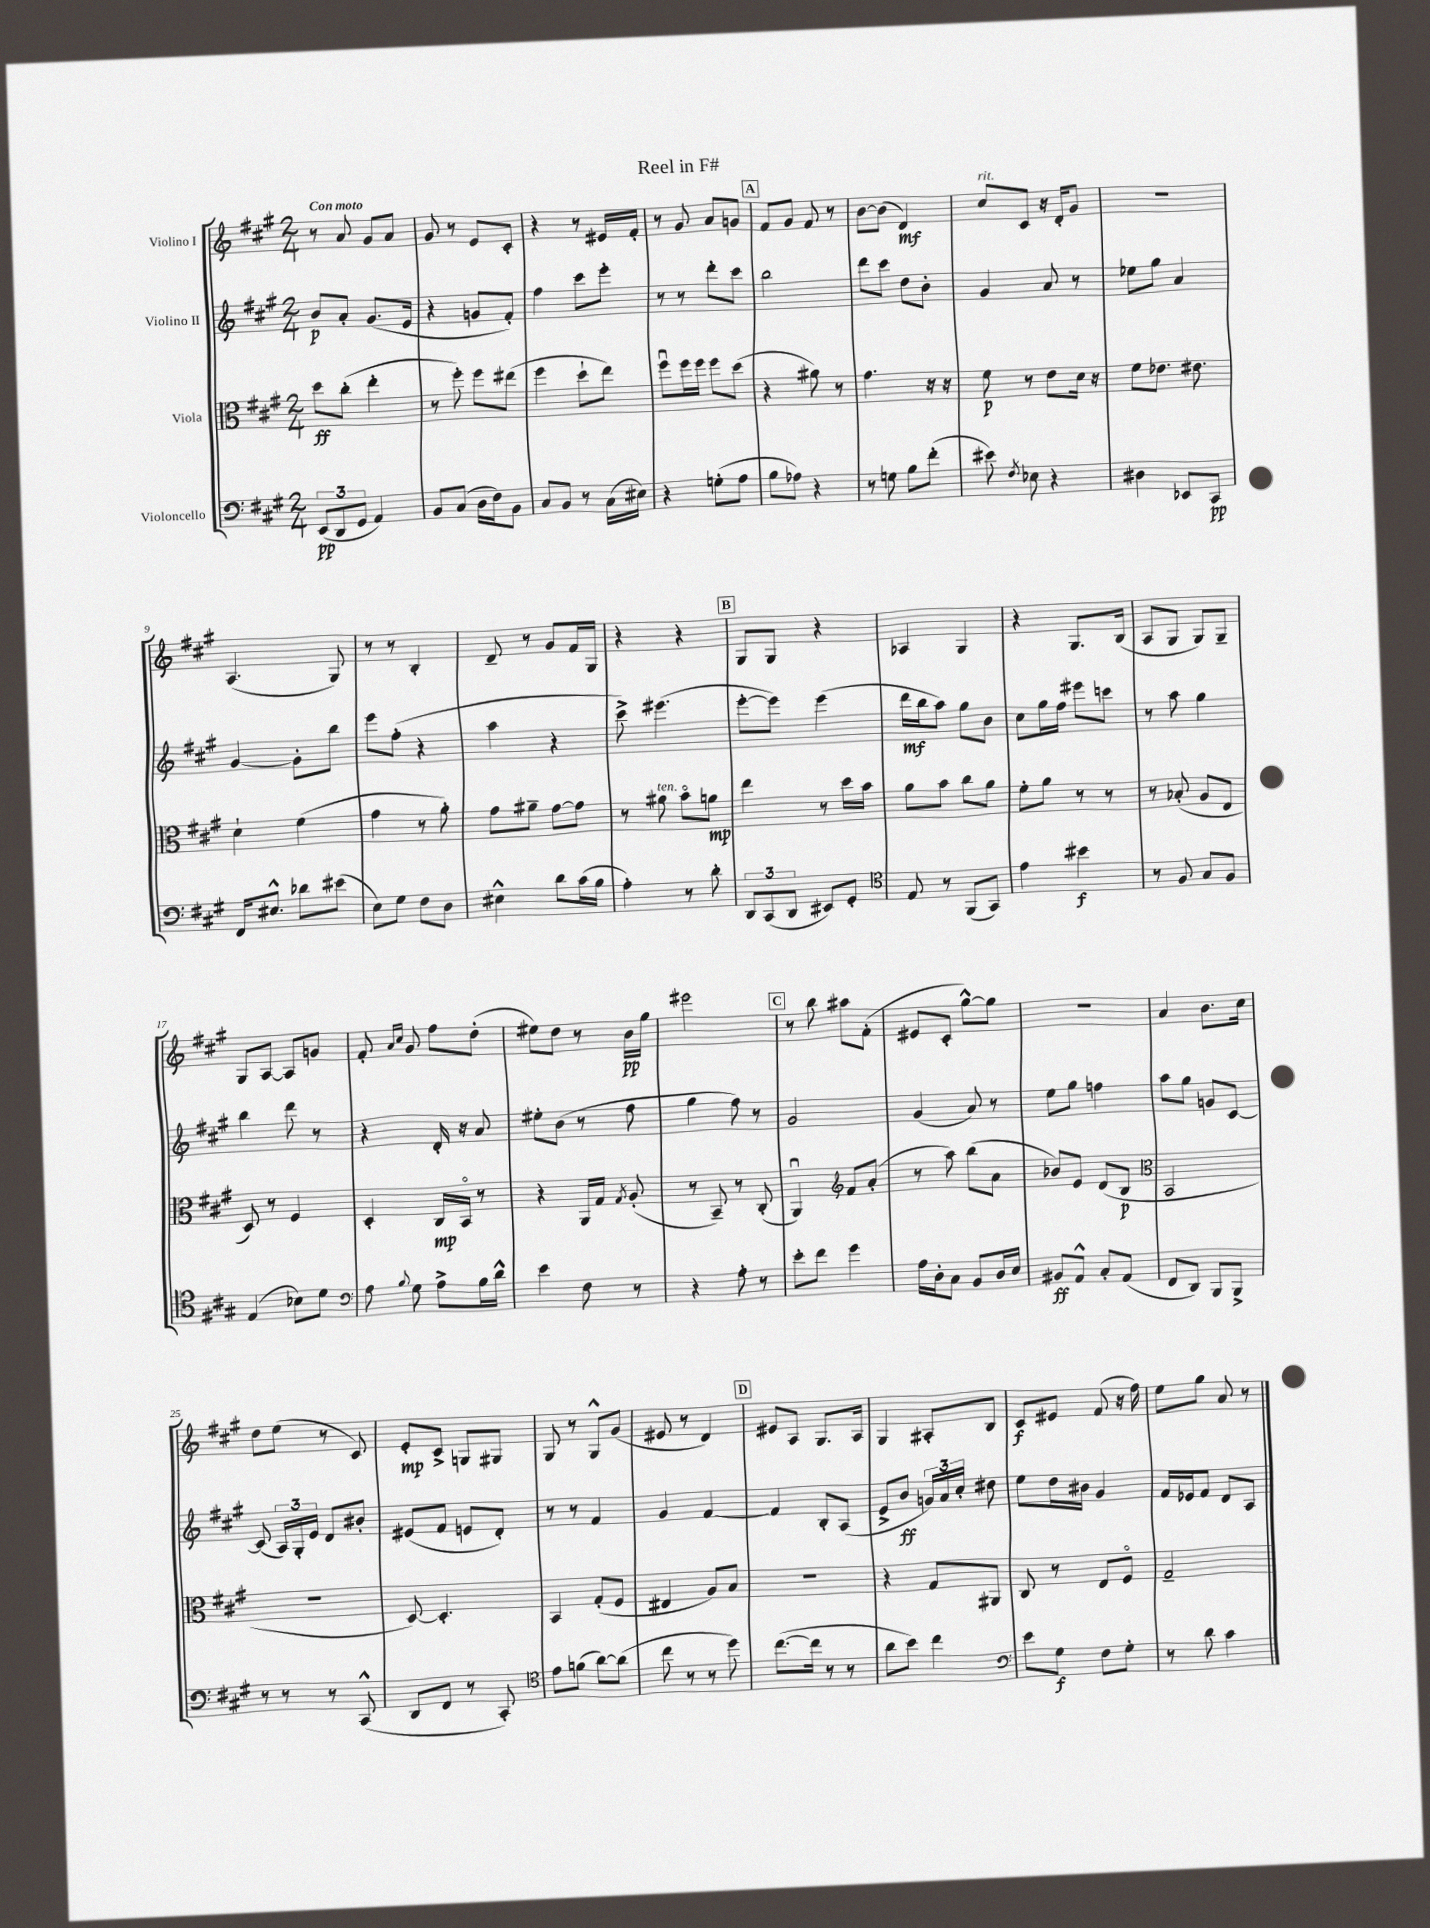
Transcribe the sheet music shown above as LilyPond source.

\header { title = "Reel in F#" }
<<
\new StaffGroup <<
\new Staff = "s0" \with { instrumentName = "Violino I" } {
    \clef treble \key a \major \numericTimeSignature \time 2/4 \tempo "Con moto"
    \autoBeamOff r8 a'8 gis'8[ a'8] |
    gis'8 r8 e'8[ cis'8]-. |
    r4 r8 eis'16[ fis'16]-. |
    r8 gis'8 a'8[ g'8] |
    \mark \markup { \box "A" } fis'8[ gis'8] fis'8 r8 |
    b'8[~ b'8]( d'4\mf) |
    cis''8[^\markup { \italic "rit." } cis'8] r16 d'16[-. gis'8] |
    r2 |
    a4.( gis8) |
    r8 r8 b4-. |
    d'8-- r8 gis'8[ fis'16 gis16] |
    r4 r4 |
    \mark \markup { \box "B" } gis8[ gis8] r4 |
    aes4 gis4 |
    r4 gis8.[ b16]( |
    a8[ gis8] gis8[) gis8]-- |
    gis8[ a8]~ a8[ g'8] |
    fis'8-. \grace { a'16[ cis''16] } gis'8 fis''8[ d''8]-.( |
    eis''8[) d''8] r8 b'16[\pp gis''16] |
    eis'''2 |
    \mark \markup { \box "C" } r8 b''8 ais''8[ fis'8]-.( |
    eis'8[ cis'8]-. gis''8[~-^) gis''8] |
    R2 |
    a'4 b'8.[ cis''16] |
    d''8[ e''8]( r8 cis'8) |
    e'8[-.\mp cis'8]-> g8[ gis8] |
    gis8 r8 gis8[-^ gis'8]( |
    eis'8 r8 d'4) |
    \mark \markup { \box "D" } eis'8[ a8] gis8.[ a16] |
    gis4 ais8[-. b8] |
    cis'8[\f eis'8] fis'8( r16 fis''16) |
    e''8[ gis''8] a'8 r8 \bar "|." |
}
\new Staff = "s1" \with { instrumentName = "Violino II" } {
    \clef treble \key a \major \numericTimeSignature \time 2/4
    \autoBeamOff b'8[\p a'8]-. gis'8.[( e'16] |
    r4 g'8[ fis'8]-.) |
    fis''4 cis'''8[ e'''8]-. |
    r8 r8 d'''8[-. cis'''8] |
    \mark \markup { \box "A" } b''2 |
    d'''8[ cis'''8] d''8[ b'8]-. |
    gis'4 a'8 r8 |
    ees''8[ gis''8] a'4 |
    gis'4~ gis'8[-. b''8] |
    e'''8[ fis''8]-.( r4 |
    a''4 r4 |
    cis'''8->) eis'''4.( |
    \mark \markup { \box "B" } e'''8[~-. e'''8]) e'''4( |
    d'''16[\mf b''16 a''8]) gis''8[ b'8] |
    cis''8[ gis''16 fis''16] eis'''8[ c'''8] |
    r8 a''8 gis''4 |
    b''4 d'''8 r8 |
    r4 d'16-. r16 a'8 |
    eis''8[-. b'8]( r8 fis''8 |
    gis''4 fis''8) r8 |
    \mark \markup { \box "C" } gis'2 |
    gis'4( a'8) r8 |
    e''8[ gis''8] f''4 |
    a''8[ gis''8] g'8[ cis'8]~ |
    cis'8( \tuplet 3/2 { a16[) gis16-. e'16] } d'8[ bis'8]-. |
    eis'8[( fis'8] e'8[ d'8]-.) |
    r8 r8 fis'4 |
    gis'4 fis'4~ |
    \mark \markup { \box "D" } fis'4 b8[-. a8]( |
    e'8[-> b'8]\ff \tuplet 3/2 { g'16[) a'16 cis''16]-. } dis''8 |
    e''8[ d''16 bis'16] gis'4 |
    fis'16[ ees'16 fis'8] d'8[ a8] \bar "|." |
}
\new Staff = "s2" \with { instrumentName = "Viola" } {
    \clef alto \key a \major \numericTimeSignature \time 2/4
    \autoBeamOff d''8[\ff cis''8]-.( e''4-. |
    r8 fis''8-.) fis''8[ eis''8]( |
    fis''4 d''8[-! e''8]) |
    fis''8[\downbow fis''16 fis''16] fis''8[ d''8]( |
    \mark \markup { \box "A" } r4 ais'8) r8 |
    gis'4. r16 r16 |
    fis'8\p r8 e'8[ d'16] r16 |
    fis'8[ ees'8.] eis'8. |
    d'4-! fis'4( |
    gis'4 r8 a'8-.) |
    gis'8[ ais'8]-- gis'8[~ gis'8] |
    r8 ais'8^\markup { \italic "ten." } b'8[\flageolet a'8]\mp |
    \mark \markup { \box "B" } e''4 r8 d''16[ b'16] |
    a'8[ b'8] cis''8[ a'8] |
    fis'8[-. a'8] r8 r8 |
    r8 bes8-.( a8[ e8] |
    d8) r8 fis4 |
    d4-. cis16[\mp b,16]\flageolet r8 |
    r4 a,16[ gis16] \acciaccatura { gis8 } a8-.( |
    r8 b,8--) r8 cis8-.( |
    \mark \markup { \box "C" } a,4\downbow) \clef treble fis'8[ a'8]-.( |
    r8 a''8) b''8[( a'8] |
    bes'8[) e'8] d'8[( b8]\p |
    \clef alto b,2 |
    R2 |
    d8~) d4.-. |
    b,4 gis8[-.( fis8] |
    eis4 a8[) b8] |
    \mark \markup { \box "D" } r2 |
    r4 gis8[ ais,8] |
    cis8 r8 e8[ fis8]\flageolet |
    gis2-- \bar "|." |
}
\new Staff = "s3" \with { instrumentName = "Violoncello" } {
    \clef bass \key a \major \numericTimeSignature \time 2/4
    \autoBeamOff \tuplet 3/2 { e,8[\pp( d,8 gis,8] } a,4) |
    b,8[ cis8]( d16[ fis16) b,8] |
    cis8[ b,8] r8 cis16[( eis16]) |
    r4 g8[-.( a8] |
    \mark \markup { \box "A" } b8[ aes8]) r4 |
    r8 g8 b8[ fis'8]-.( |
    eis'8) \acciaccatura { fis8 } ees8 r4 |
    dis4 ees,8[ cis,8]\pp |
    fis,16[ eis8.]-^ des'8[ eis'8]( |
    e8[) gis8] fis8[ d8] |
    eis4-^ d'8[ cis'16( b16] |
    a4-.) r8 d'8-. |
    \mark \markup { \box "B" } \tuplet 3/2 { d,8[ cis,8( d,8] } eis,8[) gis,8]-. |
    \clef tenor e8 r8 fis,8[( gis,8]) |
    e'4 bis'4\f |
    r8 fis8 gis8[ fis8] |
    e4( bes8[) d'8] |
    \clef bass a8 \appoggiatura { b8 } gis8 a8[-> b16 d'16]-^ |
    e'4 fis8 r8 |
    r4 a8-. r8 |
    \mark \markup { \box "C" } e'8[-. fis'8] gis'4 |
    a16[ d16-. cis8] b,8[ d16 e16] |
    bis,8[\ff a,8]-^ cis8[-. a,8]( |
    fis,8[ d,8]) b,,8[ b,,8]-> |
    r8 r8 r8 cis,8-^( |
    d,8[ fis,8] r8 cis,8-.) |
    \clef tenor e'8[ f'8]( a'8[~) a'8]( |
    cis''8 r8 r8 d''8) |
    \mark \markup { \box "D" } cis''8.[~( cis''16] r8 r8 |
    a'8[ b'8]) cis''4 |
    \clef bass e'8[ gis8]\f fis8[ gis8]-. |
    r8 d'8 cis'4 \bar "|." |
}
>>
>>
